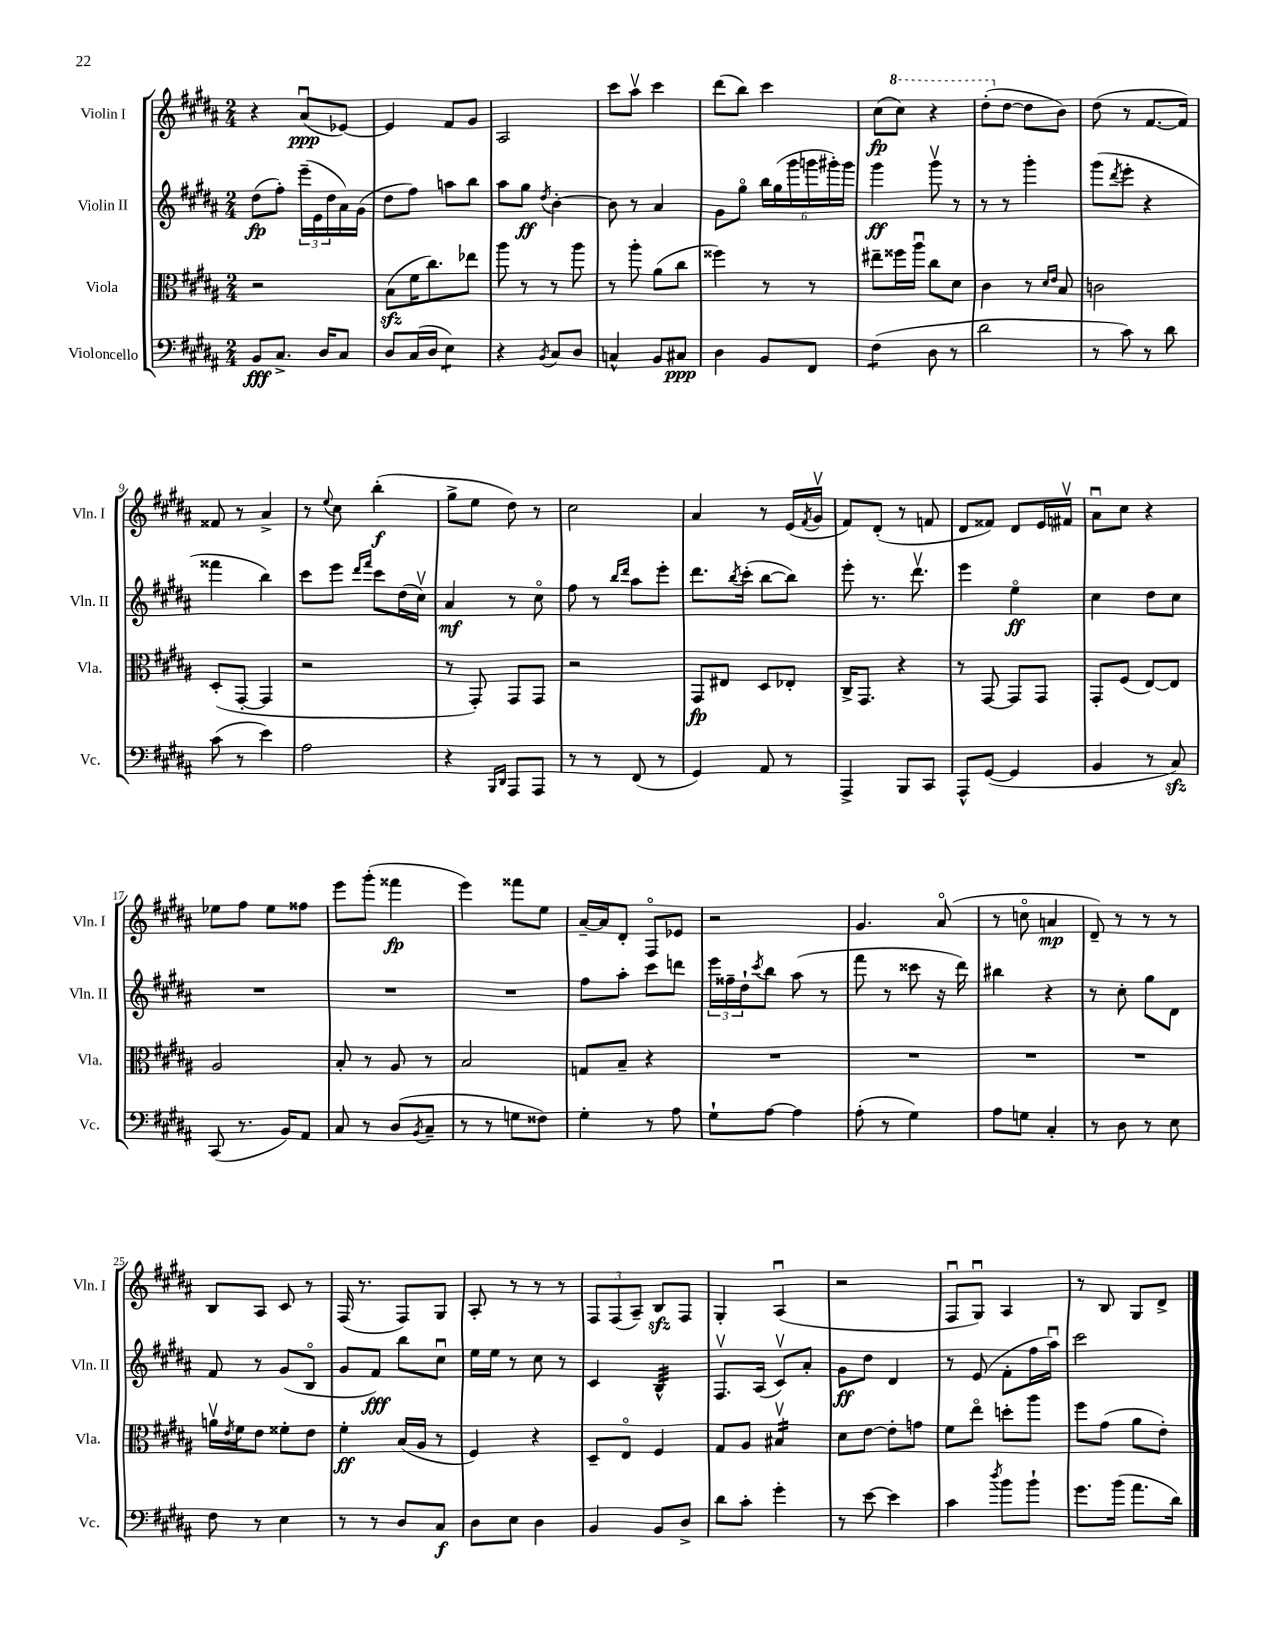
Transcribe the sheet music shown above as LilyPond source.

<<
\new StaffGroup <<
\new Staff = "s0" \with { instrumentName = "Violin I" shortInstrumentName = "Vln. I" } {
    \clef treble \key b \major \numericTimeSignature \time 2/4
    r4 ais'8\downbow\ppp( ees'8~) |
    ees'4 fis'8 gis'8 |
    ais2 |
    cis'''8 ais''8\upbow cis'''4 |
    dis'''8( b''8) cis'''4 |
    cis''8\fp( \ottava #1 cis'''8) r4 |
    dis'''8-.( \ottava #0 dis''8~ dis''8 b'8) |
    dis''8( r8 fis'8.~ fis'16) |
    fisis'8 r8 ais'4-> |
    r8 \appoggiatura { e''8 } cis''8 b''4-.\f( |
    gis''8-> e''8 dis''8) r8 |
    cis''2 |
    ais'4 r8 e'16( \acciaccatura { fis'8 } gis'16\upbow |
    fis'8) dis'8-.( r8 f'8 |
    dis'8 fisis'8) dis'8 e'16 fis'16\upbow |
    ais'8\downbow cis''8 r4 |
    ees''8 fis''8 ees''8 fisis''8 |
    e'''8 gis'''8-.( fisis'''4\fp |
    e'''4) fisis'''8 e''8 |
    ais'16~-- ais'16 dis'8-. fis8\flageolet ees'8 |
    r2 |
    gis'4. ais'8\flageolet( |
    r8 c''8\flageolet a'4\mp |
    dis'8--) r8 r8 r8 |
    b8 ais8 cis'8 r8 |
    fis16( r8. fis8) gis8 |
    ais8-. r8 r8 r8 |
    \tuplet 3/2 { fis8 fis8( ais8--) } b8\sfz fis8 |
    gis4-. ais4\downbow( |
    r2 |
    fis8\downbow gis8\downbow) ais4 |
    r8 b8 gis8 dis'8-> \bar "|." |
}
\new Staff = "s1" \with { instrumentName = "Violin II" shortInstrumentName = "Vln. II" } {
    \clef treble \key b \major \numericTimeSignature \time 2/4
    dis''8\fp( fis''8-.) \tuplet 3/2 { e'''16--( e'16 dis''16 } ais'16) gis'16( |
    dis''8 fis''8) a''8 b''8 |
    ais''8 gis''8\ff \acciaccatura { dis''8 } b'4~-. |
    b'8 r8 ais'4 |
    gis'8 gis''8\flageolet \tuplet 6/4 { b''16 gis''16( gis'''16 g'''16 gis'''16-.) gis'''16 } |
    gis'''4\ff gis'''8\upbow r8 |
    r8 r8 gis'''4-. |
    gis'''8( \acciaccatura { dis'''8 } e'''8-. r4 |
    fisis'''4 b''4) |
    cis'''8 e'''8 \grace { dis'''16 fis'''16 } cis'''8 dis''16( cis''16\upbow) |
    ais'4\mf r8 cis''8\flageolet |
    fis''8 r8 \grace { b''16 dis'''16 } ais''8 e'''8-. |
    dis'''8. \acciaccatura { b''8 } cis'''16-.( b''8~ b''8) |
    e'''8-. r8. dis'''8.\upbow |
    e'''4 e''4\flageolet\ff |
    cis''4 dis''8 cis''8 |
    R2 |
    R2 |
    R2 |
    fis''8 ais''8-. cis'''8 d'''8 |
    \tuplet 3/2 { e'''16 fisis''16-- dis''16-! } \acciaccatura { cis'''8 } b''8 ais''8( r8 |
    fis'''8 r8 cisis'''8 r16 dis'''16) |
    bis''4 r4 |
    r8 cis''8-. gis''8 dis'8 |
    fis'8 r8 gis'8( b8\flageolet |
    gis'8 fis'8\fff) b''8 cis''8\downbow |
    e''16 e''16 r8 cis''8 r8 |
    cis'4 b4:32-^ |
    fis8.\upbow ais16( cis'8\upbow) ais'8-. |
    gis'8\ff dis''8 dis'4 |
    r8 e'8( fis'8-. fis''16 ais''16\downbow) |
    cis'''2 \bar "|." |
}
\new Staff = "s2" \with { instrumentName = "Viola" shortInstrumentName = "Vla." } {
    \clef alto \key b \major \numericTimeSignature \time 2/4
    r2 |
    b8\sfz( fis'16 cis''8.) ees''8 |
    ais''8 r8 r8 ais''8 |
    r8 ais''8-. ais'8( cis''8 |
    fisis''4) r8 r8 |
    eis''8-- fisis''16 ais''16\downbow cis''8 dis'8 |
    cis'4 r8 \grace { dis'16 e'16 } b8 |
    c'2 |
    dis8-.( gis,8~-. gis,4 |
    r2 |
    r8 gis,8-.) gis,8 gis,8 |
    r2 |
    gis,8\fp eis8 dis8 ees8-. |
    cis16-> gis,8. r4 |
    r8 gis,8~ gis,8 gis,8 |
    gis,8-. fis8( e8~) e8 |
    ais2 |
    b8-. r8 ais8 r8 |
    b2 |
    g8 b8-- r4 |
    R2 |
    R2 |
    R2 |
    R2 |
    a'16\upbow \acciaccatura { e'8 } fis'16 e'8 fisis'8-. e'8 |
    fis'4-.\ff b16( ais16 r8 |
    fis4) r4 |
    dis8-- e8\flageolet fis4 |
    gis8 ais8 bis4:16\upbow |
    dis'8 e'8~ e'8-. g'8 |
    fis'8 e''8\flageolet d''8-. ais''8 |
    fis''8 gis'8( ais'8 e'8-.) \bar "|." |
}
\new Staff = "s3" \with { instrumentName = "Violoncello" shortInstrumentName = "Vc." } {
    \clef bass \key b \major \numericTimeSignature \time 2/4
    b,8\fff cis8.-> dis16 cis8 |
    dis8 cis16( dis16 e4:8) |
    r4 \acciaccatura { b,8 } cis8 dis8 |
    c4-^ b,8 cis8\ppp |
    dis4 b,8 fis,8 |
    fis4:8( dis8 r8 |
    dis'2 |
    r8 cis'8) r8 dis'8 |
    cis'8( r8 e'4) |
    ais2 |
    r4 \grace { b,,16 dis,16 } ais,,8 ais,,8 |
    r8 r8 fis,8( r8 |
    gis,4) ais,8 r8 |
    ais,,4-> b,,8 cis,8 |
    ais,,8-^ gis,8~( gis,4 |
    b,4 r8 cis8\sfz) |
    cis,8( r8. b,16) ais,8 |
    cis8 r8 dis8( \acciaccatura { b,8 } cis8-- |
    r8 r8 g8 fisis8) |
    gis4-. r8 ais8 |
    gis8-! ais8~ ais4 |
    ais8-.( r8 gis4) |
    ais8 g8 cis4-. |
    r8 dis8 r8 e8 |
    fis8 r8 e4 |
    r8 r8 dis8 cis8\f |
    dis8 e8 dis4 |
    b,4 b,8 dis8-> |
    dis'8 cis'8-. gis'4-. |
    r8 e'8~ e'4 |
    cis'4 \acciaccatura { dis''8 } b'8 b'8-! |
    gis'8. b'16( ais'8. dis'16) \bar "|." |
}
>>
>>
